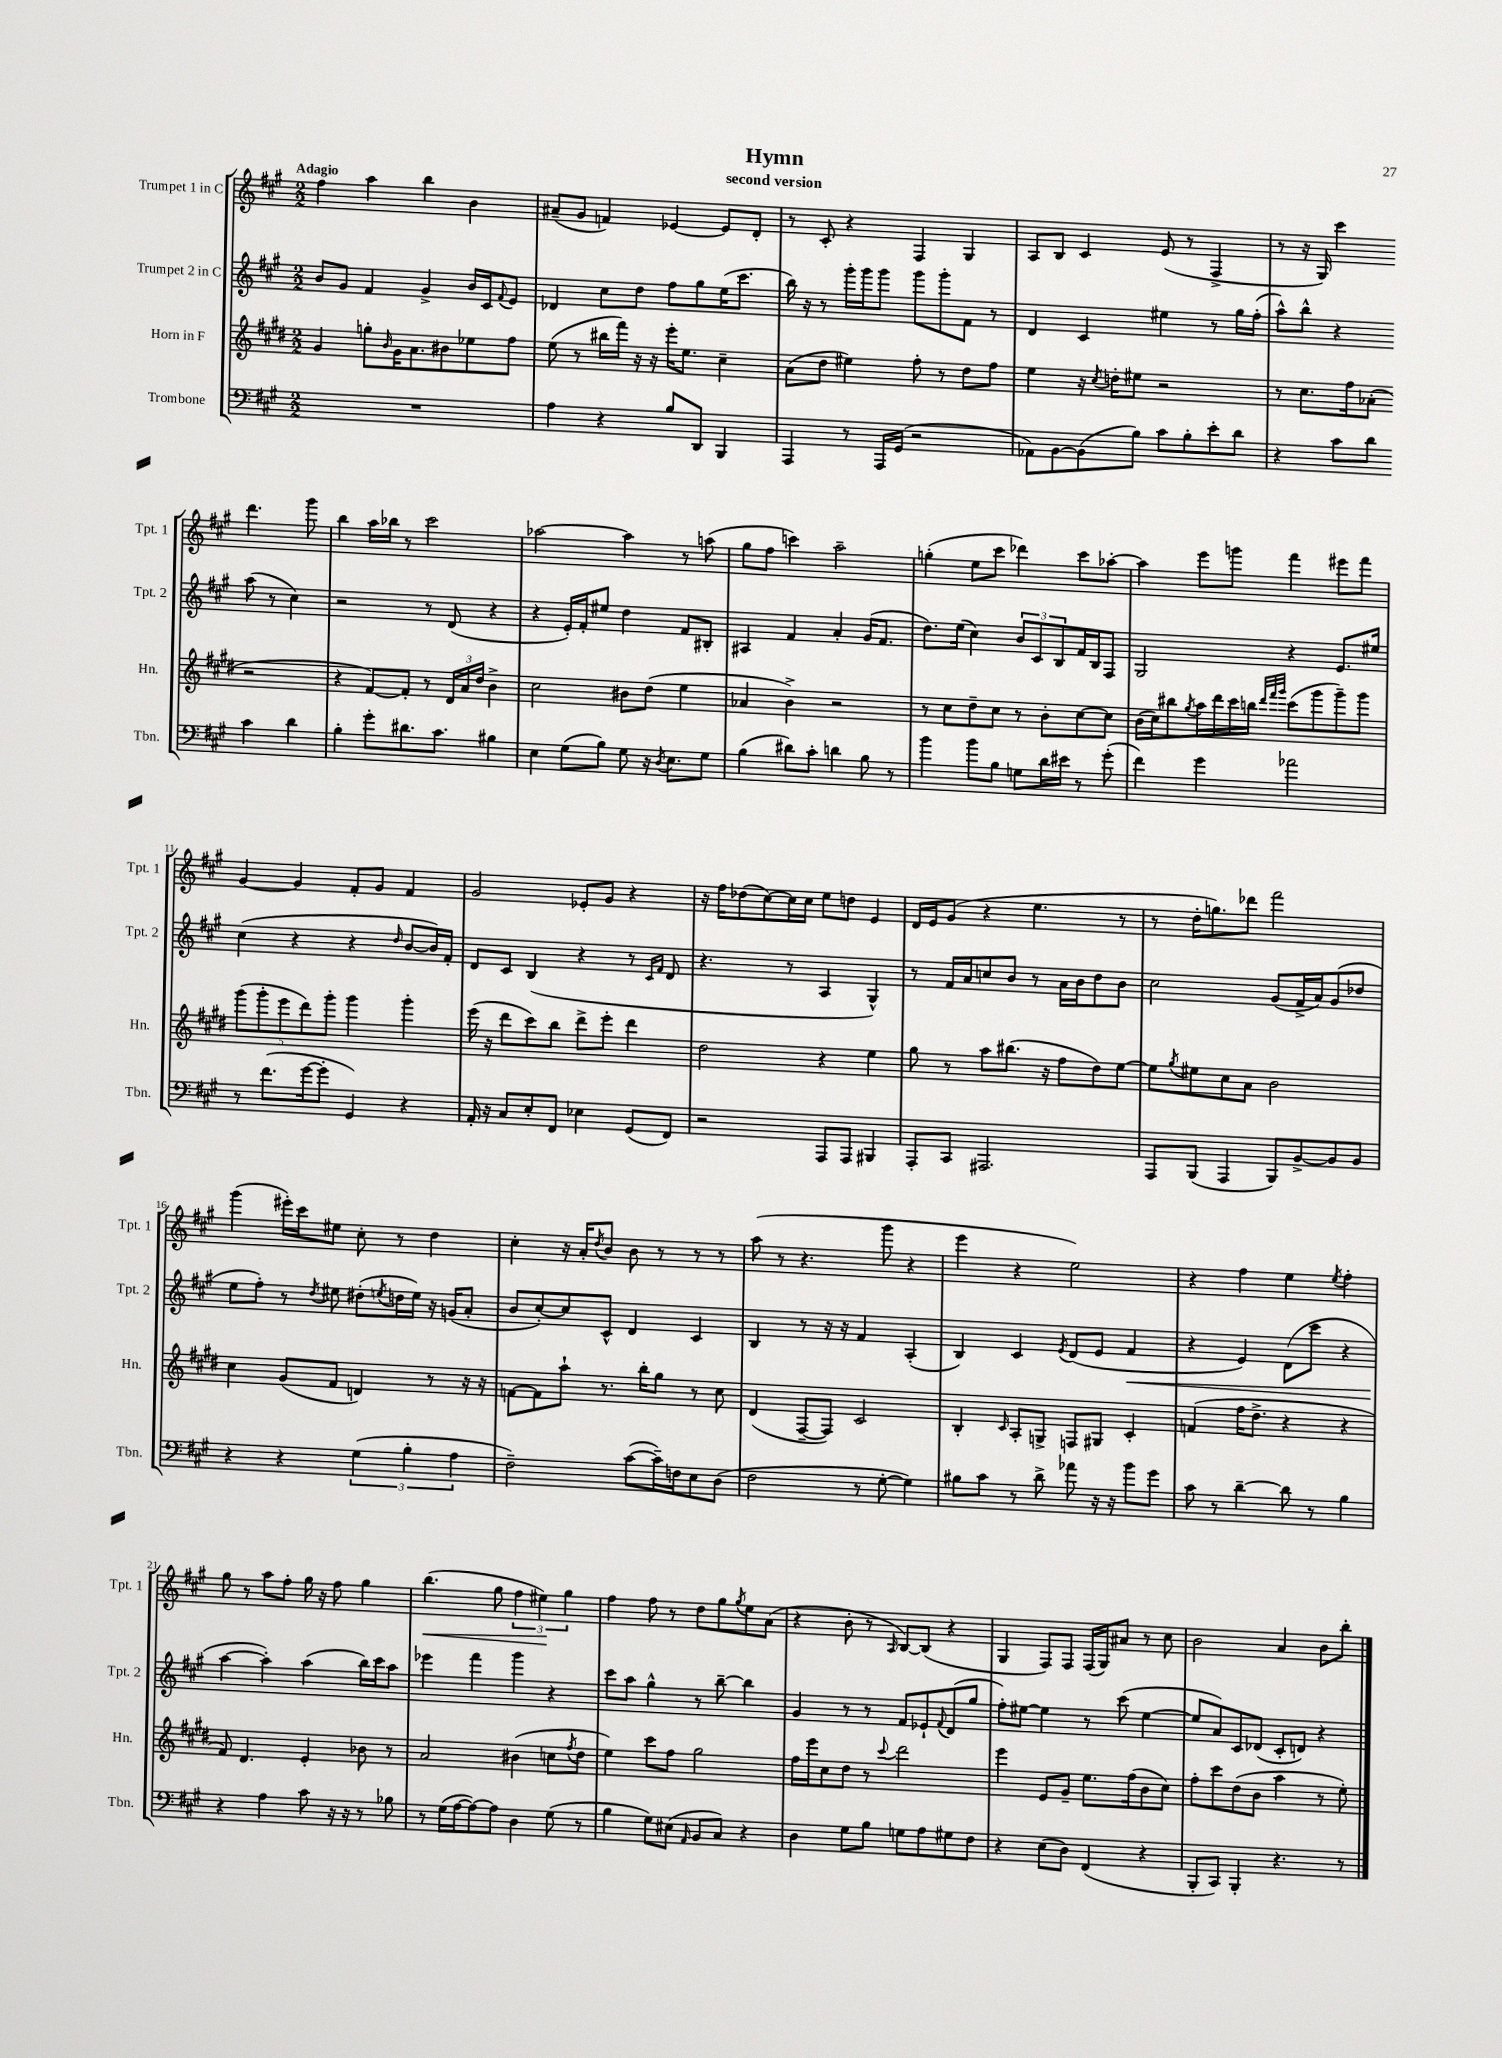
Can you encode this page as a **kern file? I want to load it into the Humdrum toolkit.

**kern	**kern	**kern	**kern
*staff4	*staff3	*staff2	*staff1
*clefF4	*clefG2	*clefG2	*clefG2
*k[f#c#g#]	*k[f#c#g#d#]	*k[f#c#g#]	*k[f#c#g#]
*M2/2	*M2/2	*M2/2	*M2/2
1r	4g#	8b	4ff#
.	.	8g#	.
.	8gg'	4f#	4aa
.	16qqb	.	.
.	16g#	.	.
.	8.a	.	.
.	.	4g#^	4bb
.	8b#	.	.
.	8ee-	16b	4b
.	.	16c#	.
.	.	8qqf#	.
.	8ff#	8e	.
=	=	=	=
4A	(8ee	4d-	(8a#~
.	8r	.	8g#
4r	16bb#	8cc#	4f)
.	16fff#)	.	.
.	16r	8dd	.
.	16r	.	.
8B	16eee'	8ff#	[4e-
.	8.ee	.	.
8DD	.	8gg#	.
4BBB	4cc#~	(16ee	8e-]
.	.	8.ccc#	.
.	.	.	8d'
=	=	=	=
4AAA	(8a	16bb)	8r
.	.	16r	.
.	8dd#	8r	8c#'
8r	4ee#)	16ggg#'	4r
.	.	16ggg#	.
16AAA	.	8ggg#	.
(16GG#	.	.	.
2r	8ff#'	8ggg#	4F#
.	8r	8ggg#'	.
.	8dd#	8f#	4G#
.	8ff#	8r	.
=	=	=	=
8AA-)	4ee	4d	8A
[8BB	.	.	8B
(8BB]	16r	4c#	4c#
.	8qcc#	.	.
.	16dd'	.	.
8B)	8ee#	.	.
8c#	2r	4ee#	(8e
8B'	.	.	8r
8e'	.	8r	4F#^
8d	.	16gg#	.
.	.	(16ff#'	.
=	=	=	=
4r	8r	8aa^^)	8r
.	8.cc#	8bb^^	16r
.	.	.	16G#)
8c#	.	4r	4ccc#
.	16ff#	.	.
8d	(8a-'	.	.
4c#	2r	(8aa	4.ddd
.	.	8r	.
4d	.	4cc#)	.
.	.	.	8ggg#
=	=	=	=
4B'	4r	2r	4bb
8g#'	[8f#)	.	16aa
.	.	.	16bb-
8.d#	8f#']	.	8r
.	8r	8r	2ccc#
8.c#	.	.	.
.	24d#	(8d	.
.	24a	.	.
.	24dd#	.	.
4B#	4b^	4r	.
=	=	=	=
4E	2cc#	4r	[2aa-
(8G#	.	16e')	.
.	.	16f#'	.
8B)	.	8ee#	.
8G#	8b#	4dd	4aa-]
16r	(8dd#	.	.
8qD	.	.	.
8.E	.	.	.
.	4ee	8f#	8r
8G#	.	8B#'	(8aa
=	=	=	=
(4B	4a-	4A#	8gg#
.	.	.	8ff#
8d#)	4b^)	4f#	4ccc)
8c#'	.	.	.
4d	2r	4a'	2aa~
8B	.	(16g#	.
.	.	8.f#	.
8r	.	.	.
=	=	=	=
4b	8r	8.dd)	(4gg'
.	8cc#	.	.
.	.	(16ee	.
8b	8dd#~	4cc#)	8ee
8B	8cc#	.	8ccc#
8G	8r	12b	4ddd-)
.	.	12c#	.
16d	8b'	.	.
.	.	12B	.
16e#	.	.	.
8r	[8cc#	16f#	8ccc#
.	.	16B	.
(8g#'	8cc#]	8F#	[8aa-'
=	=	=	=
4f#)	(16b	2G#	4aa-]
.	16cc#)	.	.
.	8bb#	.	.
.	8qgg#	.	.
4g#	16aa	.	8eee
.	16ddd#	.	.
.	16ccc#	.	8ggg
.	16bb	.	.
.	32qqddd#	.	.
.	32qqfff#	.	.
.	32qqggg#	.	.
2a-	(8ccc#	4r	4fff#
.	8ggg#	.	.
.	8ggg#~)	8.e	8eee#
.	8ggg#	.	8fff#
.	.	16ee#	.
=	=	=	=
8r	(10ggg#	(4cc#	[4g#
.	10ggg#'	.	.
(8.f#	.	.	.
.	10eee	.	.
.	.	4r	4g#]
.	10ddd#)	.	.
[16g#	.	.	.
8g#']	.	.	.
.	10ggg#'	.	.
4GG#)	4ggg#	4r	8f#'
.	.	.	8g#
.	.	16qqdd	.
4r	4ggg#'	[8b	4f#
.	.	16b])	.
.	.	16f#'	.
=	=	=	=
16AA'	(16eee	8d	2g#
16r	16r	.	.
8C#	8ddd#	8c#	.
8E'	8ccc#)	(4B	.
8FF#	8bb	.	.
4E-	8ddd#^	4r	8e-'
.	8eee'	.	8g#
(8GG#	4ddd#	8r	4r
.	.	16qqc#	.
.	.	16qqf#	.
8FF#)	.	8d	.
=	=	=	=
2r	2dd#	4.r	16r
.	.	.	16ff#
.	.	.	(8dd-
.	.	.	[8cc#)
.	.	8r	16cc#]
.	.	.	16cc#
8AAA	4r	4A	8ee
8AAA	.	.	8dd
4BBB#	4ee	4G#^^)	4e
=	=	=	=
8AAA'	8gg#	8r	16d
.	.	.	16e
8CC#	8r	16f#	(8g#
.	.	16a	.
2.AAA#	8aa	8cc	4r
.	(8.bb#	8b	.
.	.	8r	4.ee
.	16r	.	.
.	8ff#	16a	.
.	.	16b	.
.	8dd#)	8dd	.
.	[8ee	8b	8r
=	=	=	=
8AAA	8ee]	2cc#	8r
.	8qgg#	.	.
(8BBB	8ee#	.	16dd'
.	.	.	8.gg)
4AAA	8cc#	.	.
.	8a	.	8ddd-
8BBB)	2b	(8g#	2fff#
[8BB^	.	16f#^	.
.	.	16a)	.
8BB]	.	(8g#	.
8BB	.	8dd-	.
=	=	=	=
4r	4cc#	8ee	(4ggg#
.	.	8ff#')	.
4r	(8g#	8r	16eee#')
.	.	.	16ccc#
.	.	8qdd	.
.	8f#	8ee#	8ee#
(6G#	4d)	(8dd#'	8cc#'
.	.	8qee	.
.	.	16dd	8r
6B'	.	.	.
.	.	16ee)	.
.	8r	16r	4dd
.	.	(16g	.
6A	.	.	.
.	16r	8a'	.
.	16r	.	.
=	=	=	=
2F#~)	[8f	8b	4cc#'
.	8f]	[8cc#')	.
.	8aa`	8cc#]	16r
.	.	.	16a'
.	.	.	8qdd
.	8.r	8c#^^	8b
([8c#	.	4d	8b
.	16bb'	.	.
16c#~])	8gg#	.	8r
16F	.	.	.
8E	8r	4c#	8r
(8D	8cc#	.	8r
=	=	=	=
2F#	(4d#	4B	(8aa
.	.	.	8r
.	[8F#~	8r	4.r
.	8F#])	16r	.
.	.	16r	.
8r	2c#	4f#	.
[8G#'	.	.	8ggg#
4G#])	.	(4A'	4r
=	=	=	=
8B#	4B'	4B)	4eee
8c#	.	.	.
.	16qqc#	.	.
8r	8A'	4c#	4r
8d^	8G^	.	.
.	.	8qe	.
8a-	8F	(8d	2ee)
16r	8G#	8e	.
16r	.	.	.
8b	4c#'	4f#	.
8g#	.	.	.
=	=	=	=
8c#	(4f	4r	4r
8r	.	.	.
[4d~	16ff#	4e)	4ff#
.	8.dd#^	.	.
8d]	4r	(8d	4ee
8r	.	8ccc#	.
.	.	.	8qee
4B	4r	4r	4ff#'
=	=	=	=
4r	8f#)	[4aa	8gg#
.	4.d#	.	8r
4A	.	4aa'])	8aa
.	.	.	8ff#'
8c#	4e'	(4aa	16gg#
.	.	.	16r
16r	.	.	8ff#
16r	.	.	.
8r	8b-	16bb)	4gg#
.	.	16ccc#	.
8B-	8r	8aa	.
=	=	=	=
8r	2a	4eee-	(4.bb
(16G#	.	.	.
[16A	.	.	.
8A_)	.	4fff#	.
8A]	.	.	8gg#
4D	(4b#	4ggg#	6ff#
.	.	.	6ee#)
(8G#	8cc	4r	.
.	.	.	6gg#
.	8qff#	.	.
8r	8dd#	.	.
=	=	=	=
4B	4ee)	8ccc#	4ff#
.	.	8aa	.
8G#)	8ccc#	4gg#^^	8ff#
(8E#	8ff#	.	8r
16qqAA	.	.	.
8BB	2gg#	8r	8dd
8C#)	.	[8bb~	8gg#
.	.	.	8qgg#
4r	.	4bb]	8ee
.	.	.	(8a
=	=	=	=
4D	16ff#	4g#	4r
.	16eee	.	.
.	8cc#	.	.
8G#	8dd#	8r	8b'
8B	8r	8r	8r
.	8qqccc#	.	16qqA
8G	2ddd#	8f#	[8B)
8A	.	8e-`	(8B]
.	.	8qqf#	.
8G#	.	(8d	4r
8F#	.	8gg#	.
=	=	=	=
4r	4eee	8ff#')	4G#
.	.	[8ee#	.
(8E	8e	4ee#]	8F#)
8D)	8g#~	.	8F#
(4FF#	8.ee	8r	(16F#
.	.	.	16G#)
.	.	(8ccc#	8a#
.	(16ff#	.	.
4r	8b	[4ee#	8r
.	8cc#)	.	8cc#
=	=	=	=
8BBB'	8ff#'	8ee#]	2b
8CC#)	8ccc#	8a)	.
4BBB'	(8dd#	8c#	.
.	8b	(8d-	.
4.r	4aa	8c#'	4a
.	.	8d)	.
.	8r	4r	8b
8r	8ee')	.	8bb'
==	==	==	==
*-	*-	*-	*-
